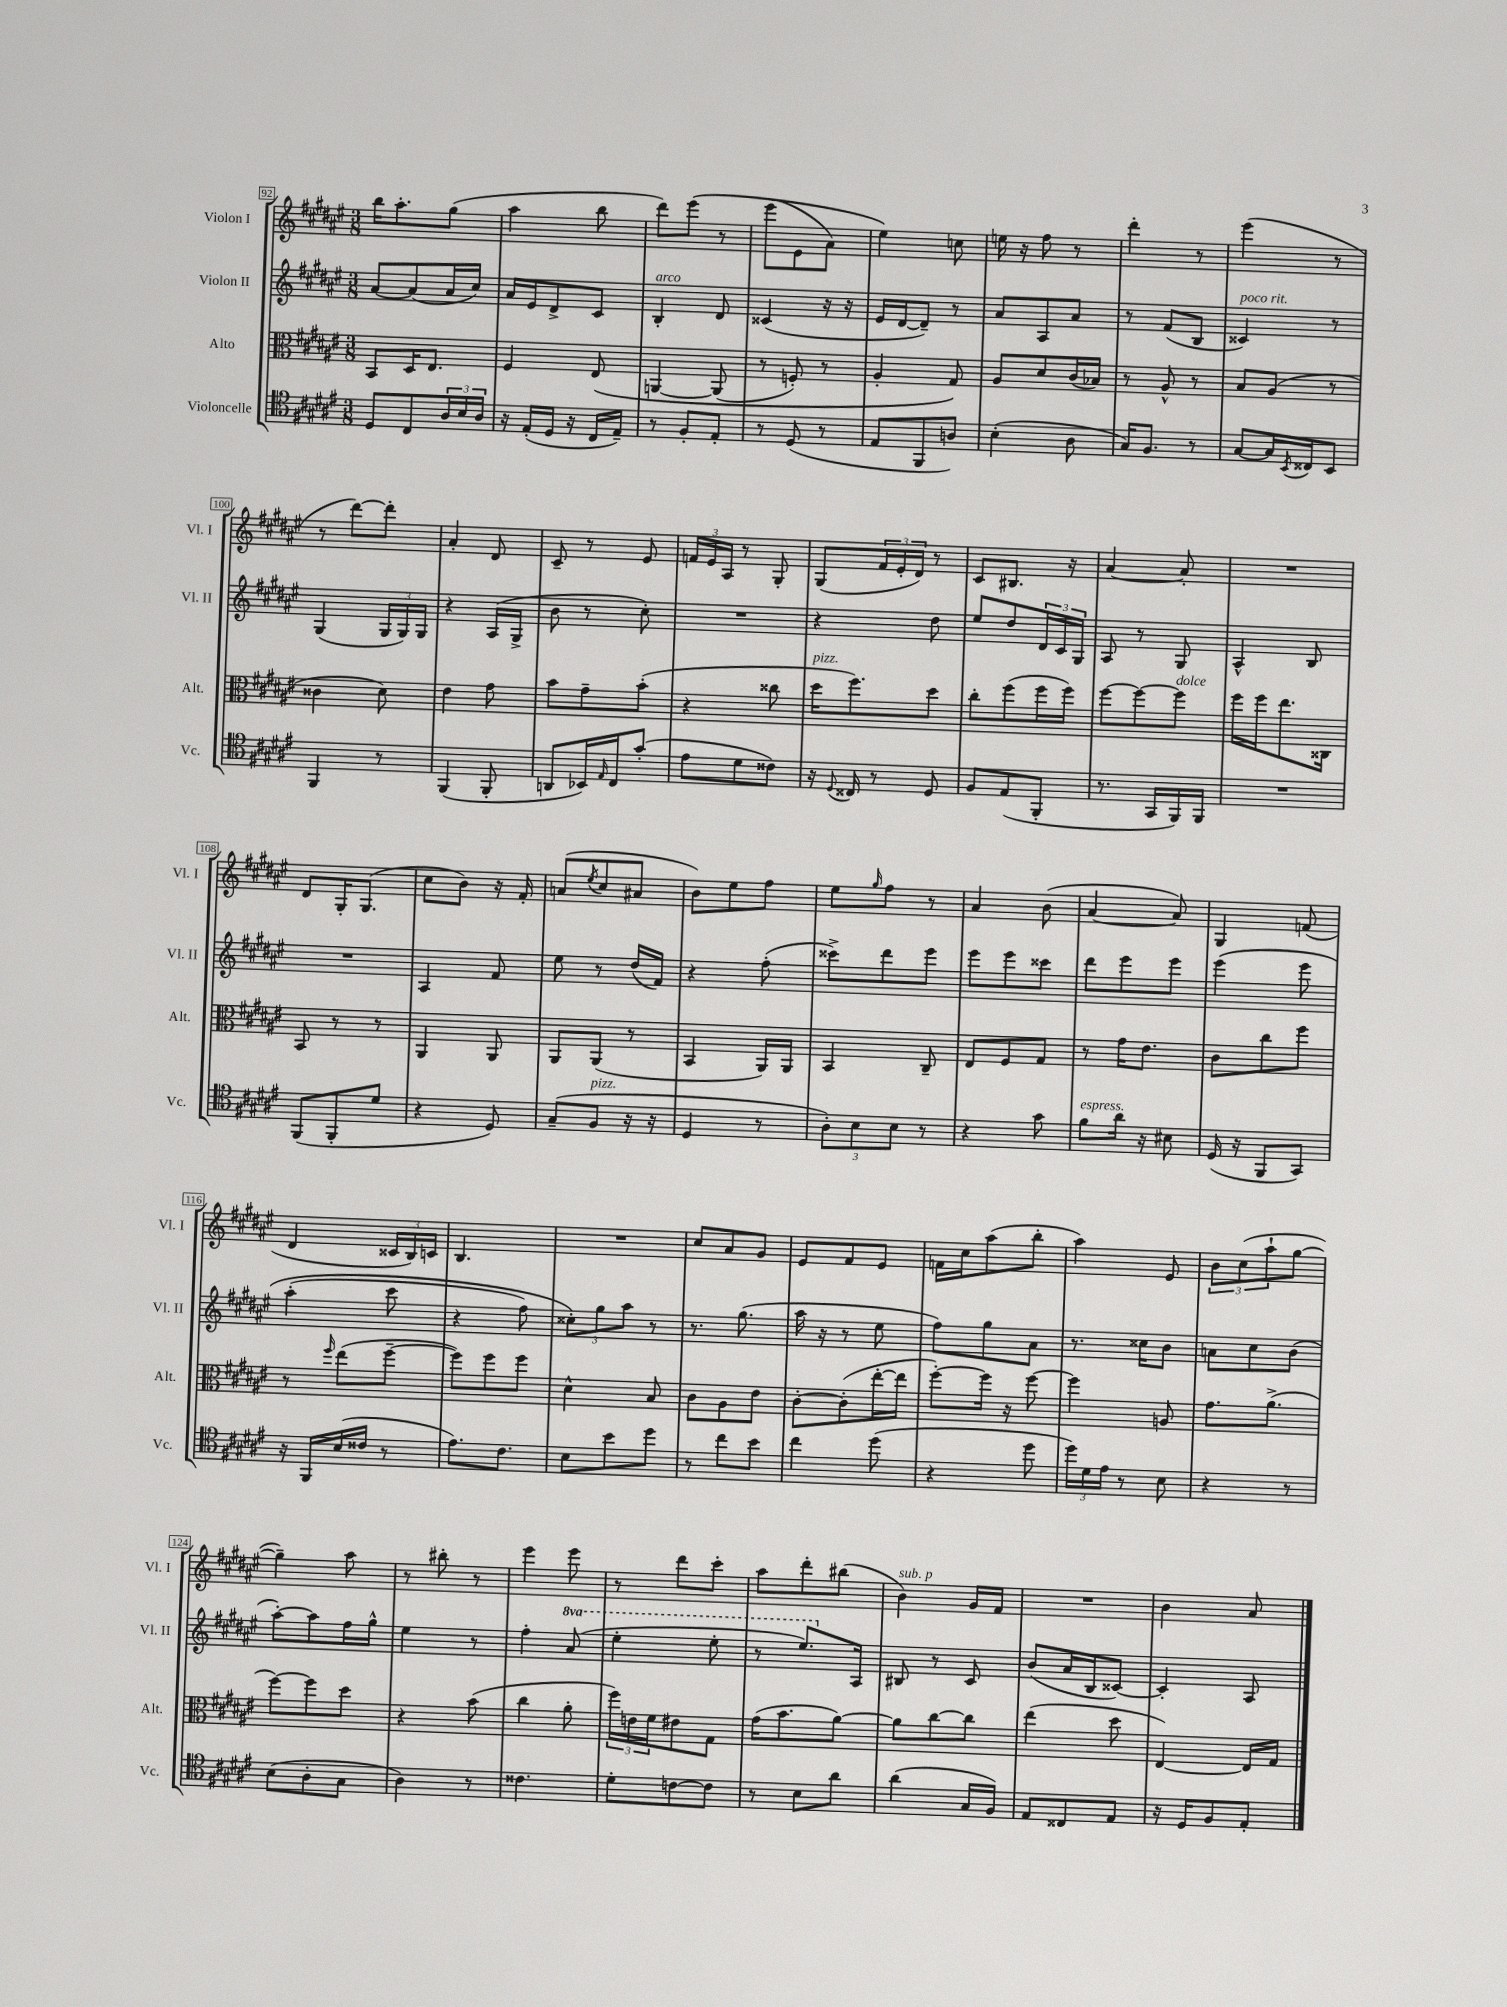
<<
\new StaffGroup <<
\new Staff = "s0" \with { instrumentName = "Violon I" shortInstrumentName = "Vl. I" } {
    \clef treble \key fis \major \numericTimeSignature \time 3/8
    b''16 ais''8.-. gis''8( |
    ais''4 b''8 |
    dis'''8) eis'''8\( r8 |
    eis'''8( eis'8 ais'8) |
    eis''4\) c''8 |
    e''16 r16 fis''8 r8 |
    dis'''4-. r8 |
    eis'''4( r8 |
    r8 dis'''8~) dis'''8-. |
    ais'4-. dis'8 |
    cis'8-- r8 eis'8 |
    \tuplet 3/2 { f'16 eis'16 ais16 } r8 gis8-. |
    gis8( \tuplet 3/2 { fis'16 eis'16-. dis'16) } r8 |
    cis'8 bis8. r16 |
    ais'4~ ais'8-. |
    R4. |
    dis'8 gis16-. gis8.( |
    cis''8 b'8) r16 fis'16-. |
    a'8( \acciaccatura { eis''8 } cis''8 ais'8 |
    b'8) eis''8 fis''8 |
    eis''8 \grace { gis''16 } fis''8 r8 |
    ais'4 b'8( |
    ais'4~ ais'8) |
    gis4 f'8( |
    dis'4 \tuplet 3/2 { cisis'16 b16) c'16 } |
    b4. |
    R4. |
    cis''8 ais'8 gis'8 |
    eis'8 fis'8 eis'8 |
    f'16 cis''16 ais''8( b''8-. |
    ais''4) eis'8 |
    \tuplet 3/2 { b'8 cis''8( ais''8-! } gis''8~ |
    gis''4--) ais''8 |
    r8 bis''8-. r8 |
    eis'''4 eis'''8 |
    r8 dis'''8 cis'''8-. |
    ais''8 dis'''8-. bis''8( |
    b'4^\markup { \italic "sub. p" }) gis'16 fis'16 |
    R4. |
    b'4 ais'8 \bar "|." |
}
\new Staff = "s1" \with { instrumentName = "Violon II" shortInstrumentName = "Vl. II" } {
    \clef treble \key fis \major \numericTimeSignature \time 3/8 \set Staff.ottavationMarkups = #ottavation-simple-ordinals
    ais'8~ ais'8( ais'16 cis''16) |
    ais'16 eis'16 dis'8-> cis'8 |
    b4-.^\markup { \italic "arco" } dis'8 |
    cisis'4( r16 r16 |
    eis'16 dis'16~ dis'8--) r8 |
    ais'8 ais8 ais'8 |
    r8 fis'8( b8 |
    cisis'4^\markup { \italic "poco rit." }) r8 |
    gis4( \tuplet 3/2 { gis16 gis16) gis16 } |
    r4 ais16( gis16-> |
    b'8 r8 cis''8-.) |
    R4. |
    r4 dis''8 |
    eis''8 dis''8 \tuplet 3/2 { dis'16 cis'16 gis16 } |
    ais8 r8 gis8 |
    ais4-^ b8 |
    R4. |
    ais4 fis'8 |
    eis''8 r8 dis''16( fis'16) |
    r4 fis''8-.( |
    cisis'''8->) dis'''8 eis'''8 |
    eis'''8 eis'''8 cisis'''8 |
    dis'''8 eis'''8 eis'''8 |
    eis'''4\( eis'''8 |
    ais''4-.( cis'''8 |
    r4 fis''8) |
    \tuplet 3/2 { cisis''8-.\) gis''8 ais''8 } r8 |
    r8. gis''8.( |
    ais''16 r16 r8 eis''8 |
    fis''8) gis''8 ais'8 |
    r8. cisis''16 b'8 |
    a'8 cis''8 b'8( |
    ais''8~-.) ais''8 fis''16 gis''16-^ |
    eis''4 r8 |
    fis''4-. \ottava #1 ais''8( |
    eis'''4-. eis'''8-. |
    r8 eis'''8.) \ottava #0 ais16 |
    bis8 r8 cis'8 |
    b'8( ais'16 b16 cisis'8~) |
    cisis'4-. ais8 \bar "|." |
}
\new Staff = "s2" \with { instrumentName = "Alto" shortInstrumentName = "Alt." } {
    \clef alto \key fis \major \numericTimeSignature \time 3/8
    b,8 dis16 eis8. |
    fis4 eis8\( |
    a,4~ a,8( |
    r8 f8-.) r8 |
    ais4-. gis8\) |
    ais8 dis'8 cis'16( bes16) |
    r8 ais8-^ r8 |
    b8 ais8( r8 |
    cisis'4 dis'8) |
    eis'4 gis'8 |
    b'8 gis'8-- b'8-.( |
    r4 cisis''8 |
    dis''16^\markup { \italic "pizz." } fis''8.) dis''8 |
    cis''8-. fis''8( fis''16 fis''16) |
    fis''8~ fis''8~ fis''8^\markup { \italic "dolce" } |
    fis''16 fis''16 eis''8. cisis16 |
    b,8 r8 r8 |
    ais,4 ais,8 |
    ais,8 ais,8( r8 |
    b,4 ais,16) ais,16 |
    b,4 cis8-- |
    eis8 fis8 gis8 |
    r8 gis'16 eis'8. |
    cis'8 cis''8 fis''8 |
    r8 \grace { fis''16 } eis''8( fis''8~-- |
    fis''8) fis''8 fis''8 |
    dis'4-^ b8 |
    cis'8 ais8 eis'8 |
    cis'8~-. cis'8-.( eis''16~-. eis''16 |
    fis''8~-.) fis''16 r16 fis''8~ |
    fis''4 a8 |
    gis'8. ais'8.->( |
    fis''8~) fis''8 dis''8 |
    r4 b'8( |
    cis''4 ais'8-. |
    \tuplet 3/2 { fis''16) e'16 fis'16 } eis'8 gis8 |
    gis'16( b'8. ais'8~) |
    ais'8 cis''8~ cis''8 |
    eis''4( dis''8 |
    eis4~) eis16 gis16 \bar "|." |
}
\new Staff = "s3" \with { instrumentName = "Violoncelle" shortInstrumentName = "Vc." } {
    \clef tenor \key fis \major \numericTimeSignature \time 3/8
    dis8 cis8 \tuplet 3/2 { ais16 b16 ais16 } |
    r16 eis16-.( dis16 r16 cis16 eis16--) |
    r8 fis8-. eis8-. |
    r8 dis8( r8 |
    eis8 fis,8 a8) |
    b4-.( ais8 |
    gis16) fis8. r8 |
    gis8~ gis16 \acciaccatura { b,8 } cisis16 b,8 |
    fis,4 r8 |
    fis,4( fis,8-. |
    a,8 bes,16) \grace { eis16 } cis16 gis'8-.( |
    eis'8 dis'8 cisis'8) |
    r16 \appoggiatura { dis8 } cisis16 r8 dis8 |
    fis8 eis8( fis,8-. |
    r8. gis,16 fis,16) fis,16 |
    R4. |
    fis,8( fis,8-. dis'8 |
    r4 dis8) |
    gis8--( fis8^\markup { \italic "pizz." } r16 r16 |
    dis4 r8 |
    \tuplet 3/2 { ais8-.) b8 b8 } r8 |
    r4 gis'8 |
    fis'8^\markup { \italic "espress." } ais'16 r16 bis8 |
    dis16( r16 fis,8 gis,8) |
    r16 fis,16 b16( cisis'16 r8 |
    eis'8.) cis'8. |
    b8 b'8 dis''8 |
    r8 cis''8 b'8 |
    cis''4 dis''8( |
    r4 dis''8 |
    \tuplet 3/2 { dis''16) dis'16 eis'16 } r8 b8 |
    r4 r8 |
    b8( ais8-. gis8 |
    ais4) r8 |
    cisis'4. |
    dis'8-. c'8~ c'8 |
    r8 b8 ais'8 |
    ais'4( gis16 fis16) |
    eis8 cisis8 eis8 |
    r16 dis16 fis8 eis8-. \bar "|." |
}
>>
>>
\layout { \context { \Score currentBarNumber = #92 \override BarNumber.stencil = #(make-stencil-boxer 0.1 0.3 ly:text-interface::print) } }
